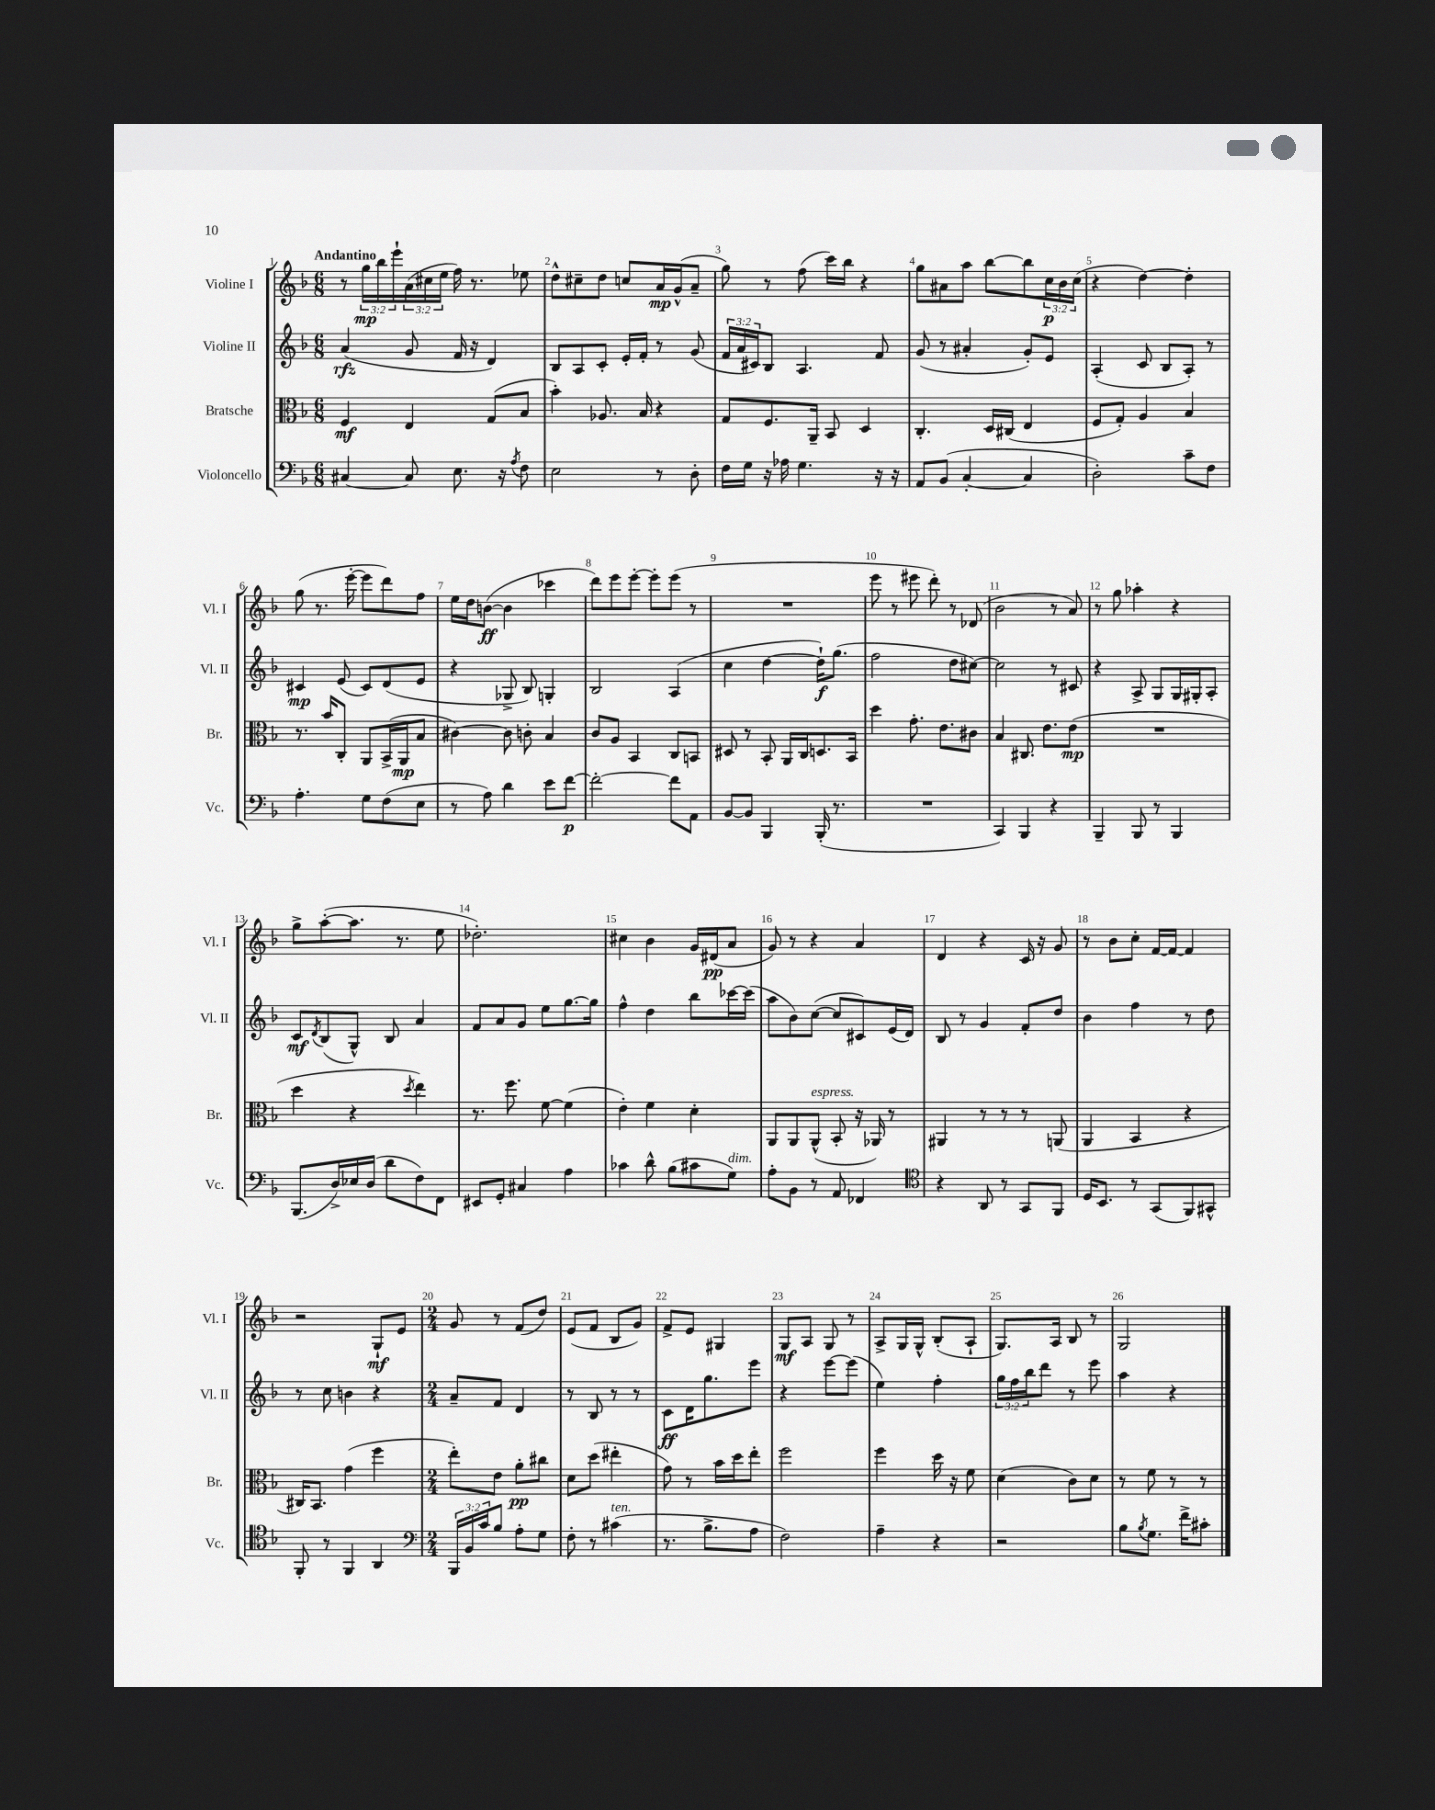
<<
\new StaffGroup <<
\new Staff = "s0" \with { instrumentName = "Violine I" shortInstrumentName = "Vl. I" } {
    \clef treble \key f \major \numericTimeSignature \time 6/8 \override Staff.TupletNumber.text = #tuplet-number::calc-fraction-text \tempo "Andantino"
    r8 \tuplet 3/2 { g''16\mp bes''16 e'''16-! } \tuplet 3/2 { a'16( cis''16 e''16 } f''16) r8. ees''8 |
    d''8-^ cis''8-- d''8 c''8 a'16\mp g'16-^( a'8-- |
    g''8) r8 f''8( c'''16) bes''16 r4 |
    g''8 ais'8 a''8 bes''8~ bes''8 \tuplet 3/2 { c''16\p bes'16 c''16( } |
    r4 d''4~) d''4-. |
    g''8( r8. e'''16~-. e'''8 d'''8) f''8 |
    e''16 d''16 b'8~\ff( b'4 ces'''4 |
    d'''8) e'''8 e'''8~-. e'''8-. e'''8( r8 |
    R2. |
    e'''8 r8 eis'''8 d'''8-.) r8 des'8( |
    bes'2 r8 a'8) |
    r8 g''8 aes''4-. r4 |
    g''8-> a''8~-.( a''8. r8. e''8 |
    des''2.-.) |
    cis''4 bes'4 g'16 dis'16\pp( a'8 |
    g'8) r8 r4 a'4 |
    d'4 r4 c'16 r16 g'8 |
    r8 bes'8 c''8-. f'16~ f'16~ f'4 |
    r2 g8-!\mf e'8 |
    \numericTimeSignature \time 2/4 g'8 r8 f'8( d''8) |
    e'8( f'8 bes8 g'8) |
    f'8-> e'8 gis4 |
    g8\mf a8 g8 r8 |
    a8-> g16 g16-^ bes8-.( a8-! |
    g8.) a16 bes8 r8 |
    g2 \bar "|." |
}
\new Staff = "s1" \with { instrumentName = "Violine II" shortInstrumentName = "Vl. II" } {
    \clef treble \key f \major \numericTimeSignature \time 6/8 \override Staff.TupletNumber.text = #tuplet-number::calc-fraction-text
    a'4\rfz( g'8 f'16 r16 d'4) |
    bes8 a8 c'8-. e'16-. f'16-. r8 g'8( |
    \tuplet 3/2 { f'16 a'16 cis'16) } bes8 a4. f'8 |
    g'8( r8 ais'4-. g'8-.) e'8 |
    a4-.( c'8 bes8 a8-.) r8 |
    cis'4\mp e'8( cis'8) d'8( e'8 |
    r4 ges8-> bes8) g4-. |
    bes2 a4( |
    c''4 d''4~ d''16-!\f) g''8.( |
    f''2 d''8 cis''8~) |
    cis''2 r8 cis'8 |
    r4 a8-> g8 g16 gis16-. a8-. |
    c'8\mf \acciaccatura { d'8 } bes8( g8-^) bes8 a'4 |
    f'8 a'8 g'8 e''8 g''8.~ g''16 |
    f''4-^ d''4 bes''8 ces'''16~ ces'''16( |
    a''8 bes'8) c''8~( c''8 cis'8) e'16( d'16) |
    bes8 r8 g'4 f'8-. d''8 |
    bes'4 f''4 r8 d''8 |
    r8 c''8 b'4 r4 |
    \numericTimeSignature \time 2/4 a'8-- f'8 d'4 |
    r8 bes8 r8 r8 |
    c'8\ff d'16 g''8. e'''8 |
    r4 e'''8~ e'''8( |
    e''4) f''4-. |
    \tuplet 3/2 { g''16 f''16 bes''16 } d'''8 r8 e'''8 |
    a''4 r4 \bar "|." |
}
\new Staff = "s2" \with { instrumentName = "Bratsche" shortInstrumentName = "Br." } {
    \clef alto \key f \major \numericTimeSignature \time 6/8
    f4\mf e4 g8( bes8 |
    bes'4-.) aes8. bes16 r4 |
    g8 f8. a,16-- bes,8 d4 |
    c4.-. d16 cis16( e4 |
    f8 g8-.) a4 bes4 |
    r8. bes'16 c8-. a,8 bes,16->( a,16\mp bes8 |
    cis'4~) cis'8 c'8-. bes4 |
    c'8 a8 bes,4 c8 b,8 |
    dis8 r8 bes,8-. a,16 c16 d8. bes,16 |
    d''4 g'8.-. e'8. cis'8 |
    bes4 cis8. e'8. e'8\mp( |
    R2. |
    d''4 r4 \acciaccatura { d''8 } e''4) |
    r8. f''8. f'8~ f'4( |
    e'4-.) f'4 d'4-. |
    a,8 a,8 a,8-^^\markup { \italic "espress." }( bes,8-. r16 aes,16) r8 |
    ais,4 r8 r8 r8 a,8( |
    a,4 bes,4 r4 |
    cis16) bes,8. g'4( f''4 |
    \numericTimeSignature \time 2/4 e''8-.) e'8 a'8-.\pp cis''8 |
    d'8 d''8( eis''4-. |
    g'8) r8 bes'16 d''16 e''8-. |
    f''2 |
    f''4 d''16 r16 f'8 |
    d'4( c'8) d'8 |
    r8 f'8 r8 r8 \bar "|." |
}
\new Staff = "s3" \with { instrumentName = "Violoncello" shortInstrumentName = "Vc." } {
    \clef bass \key f \major \numericTimeSignature \time 6/8 \override Staff.TupletNumber.text = #tuplet-number::calc-fraction-text
    cis4~ cis8 e8. r16 \acciaccatura { a8 } f8 |
    e2 r8 d8-. |
    f16 g16 r16 aes16 g4. r16 r16 |
    a,8 bes,8( c4~-. c4 |
    d2-.) c'8-- f8 |
    a4.-. g8 f8( e8 |
    r8 a8) d'4 e'8 f'8~\p |
    f'2~-. f'8 a,8 |
    bes,8~ bes,8 bes,,4 bes,,16-.( r8. |
    R2. |
    c,4) bes,,4 r4 |
    bes,,4-- bes,,8 r8 bes,,4 |
    bes,,8.( d16->) ees16 d16( d'8 f8) f,8 |
    eis,8 g,8-. cis4 a4 |
    ces'4 d'8-^ bes8( cis'8 g8^\markup { \italic "dim." }) |
    a8-. bes,8 r8 a,8 fes,4 |
    \clef tenor r4 a,8 r8 g,8 f,8 |
    d16 bes,8. r8 g,8( f,8) gis,8-^ |
    f,8-. r8 f,4 a,4 |
    \numericTimeSignature \time 2/4 \clef bass \tuplet 3/2 { bes,,16 bes,16 c'16 } bes8 a8-. g8 |
    f8-. r8 cis'4^\markup { \italic "ten." }( |
    r8. bes8.-> a8 |
    f2) |
    a4-- r4 |
    r2 |
    bes8 \acciaccatura { bes8 } g8. f'16-> cis'8-. \bar "|." |
}
>>
>>
\layout { \context { \Score \override BarNumber.break-visibility = ##(#f #t #t) barNumberVisibility = #all-bar-numbers-visible } }
